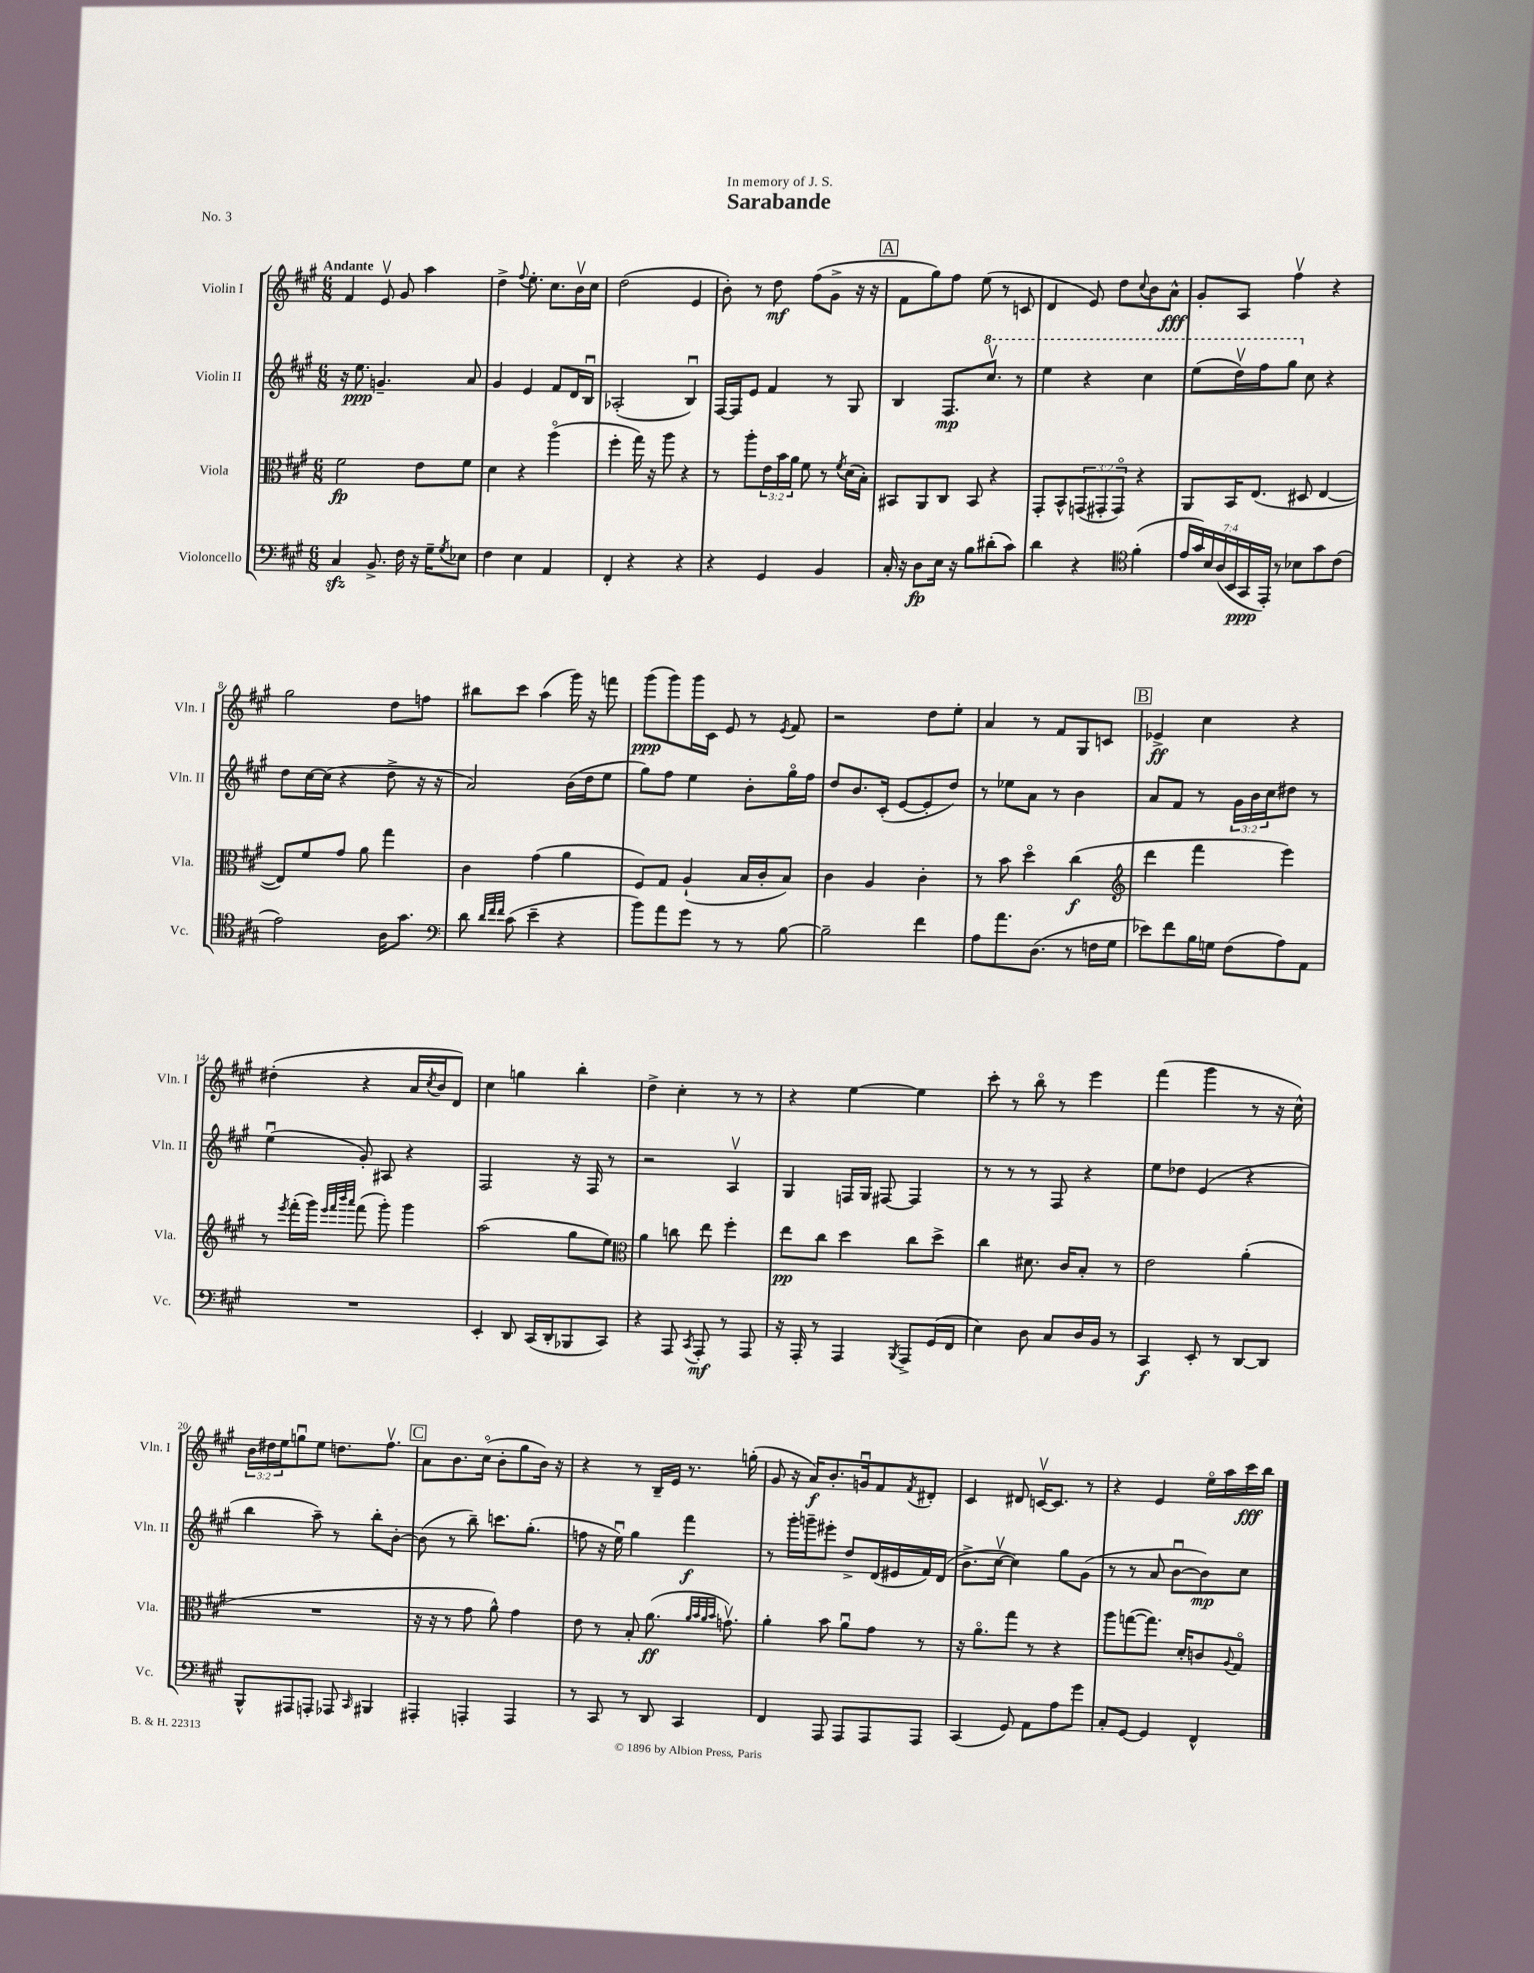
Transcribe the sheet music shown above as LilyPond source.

\header { title = "Sarabande" dedication = "In memory of J. S." piece = "No. 3" }
<<
\new StaffGroup <<
\new Staff = "s0" \with { instrumentName = "Violin I" shortInstrumentName = "Vln. I" } {
    \clef treble \key a \major \numericTimeSignature \time 6/8 \override Staff.TupletNumber.text = #tuplet-number::calc-fraction-text \tempo "Andante"
    fis'4 e'8\upbow gis'8 a''4 |
    d''4-> \appoggiatura { fis''8 } e''8.-. cis''8. b'16\upbow cis''16 |
    d''2( e'4 |
    b'8-.) r8 d''8\mf fis''8( gis'8-> r16 r16 |
    \mark \markup { \box "A" } fis'8 gis''8) fis''8 e''8( r8 c'8 |
    d'4 e'8) d''8 \appoggiatura { cis''8 } b'8 a'8-^\fff |
    gis'8-. a8 fis''4\upbow r4 |
    gis''2 d''8 f''8 |
    bis''8 cis'''8 a''4( gis'''16) r16 f'''8 |
    gis'''8\ppp( gis'''8) gis'''16 cis'16 e'8 r8 \acciaccatura { e'8 } fis'8 |
    r2 d''8 e''8-. |
    a'4 r8 fis'8 gis8 c'8 |
    \mark \markup { \box "B" } ees'4->\ff cis''4 r4 |
    dis''4-.( r4 a'16 \acciaccatura { cis''8 } b'16 d'8) |
    cis''4 g''4 b''4-. |
    d''4-> cis''4-. r8 r8 |
    r4 e''4~ e''4 |
    cis'''8-. r8 b''8\flageolet r8 e'''4 |
    fis'''4( gis'''4 r8 r16 cis''16-^) |
    \tuplet 3/2 { b'16 dis''16 e''16 } g''8\downbow e''8 d''8. fis''8.\upbow |
    \mark \markup { \box "C" } a'8 b'8. cis''16\flageolet( b'8-. gis''8 b'16) r16 |
    r4 r8 b16-- e'16 r8. g''16-.( |
    gis'8 r16 a'16\f) b'8.-. g'16\downbow fis'8 \acciaccatura { fis'8 } dis'8-. |
    cis'4 dis'8 c'16~\upbow c'8. r8 |
    r4 e'4 e''16\flageolet a''16 cis'''16\fff b''16 \bar "|." |
}
\new Staff = "s1" \with { instrumentName = "Violin II" shortInstrumentName = "Vln. II" } {
    \clef treble \key a \major \numericTimeSignature \time 6/8 \override Staff.TupletNumber.text = #tuplet-number::calc-fraction-text
    r16 e''8.\ppp g'4.-- a'8 |
    gis'4 e'4 fis'8 d'16 b16\downbow |
    aes2-.( b4\downbow) |
    fis16~ fis16 e'8 fis'4 r8 gis8 |
    \mark \markup { \box "A" } b4 fis8.\mp \ottava #1 cis'''8.\upbow r8 |
    e'''4 r4 cis'''4 |
    e'''8( d'''16\upbow) fis'''16 gis'''8 \ottava #0 cis''8 r4 |
    d''8 cis''16~ cis''16( r4 d''8-> r16 r16 |
    a'2) b'16( d''16 e''8 |
    gis''8) fis''8 e''4 b'8-. gis''16\flageolet fis''16 |
    d''8 b'8. cis'16-.( e'8~ e'8-. d''8) |
    r8 ees''8 a'8 r8 b'4 |
    \mark \markup { \box "B" } a'8 fis'8 r8 \tuplet 3/2 { gis'16 b'16 cis''16 } dis''8 r8 |
    e''4\downbow( gis'8-.) ais8 r4 |
    fis2 r16 fis16 r8 |
    r2 a4\upbow |
    gis4 f16 gis16 fis8~ fis4 |
    r8 r8 r8 fis8 r4 |
    e''8 des''8 e'4( r4 |
    b''4 a''8--) r8 b''8-. b'8~-. |
    \mark \markup { \box "C" } b'8( r8 b''8--) c'''8. gis''8.-.( |
    f''8 r16 e''16\downbow) gis''4 fis'''4\f |
    r8 gis'''16-. g'''16-- eis'''8-. d''8-> d'16( eis'16 fis'16) d'16( |
    b'8.-> cis''16~\upbow cis''4) gis''8 gis'8( |
    r8 r8 a'8 b'8~\downbow b'8\mp) cis''8 \bar "|." |
}
\new Staff = "s2" \with { instrumentName = "Viola" shortInstrumentName = "Vla." } {
    \clef alto \key a \major \numericTimeSignature \time 6/8 \override Staff.TupletNumber.text = #tuplet-number::calc-fraction-text
    fis'2\fp e'8 fis'8 |
    d'4 r4 a''4\flageolet( |
    fis''4-. gis''16) r16 a''8 r4 |
    r8 a''8-. \tuplet 3/2 { e'16 b'16 a'16 } fis'8 r8 \acciaccatura { fis'8 } d'16( b16-.) |
    \mark \markup { \box "A" } bis,8 a,8 cis8 bis,8 r4 |
    gis,8-. b,8-^ \tuplet 3/2 { g,8( gis,8-. gis,8\flageolet) } r4 |
    a,8 b,16 e8.( dis8 e4~ |
    e8) fis'8 gis'8 a'8 gis''4 |
    cis'4 gis'4( a'4 |
    fis8) gis8 a4-!( b16 cis'16-. b8) |
    cis'4 a4 cis'4-. |
    r8 b'8 d''4\flageolet cis''4\f( |
    \mark \markup { \box "B" } \clef treble d'''4 fis'''4 e'''4) |
    r8 \acciaccatura { e'''8 } fis'''16-.( gis'''16) \grace { e'''32 fis'''32 b'''32 a'''32 } fis'''8( gis'''8-.) gis'''4 |
    a''2( gis''8 e''8) |
    \clef alto a'4 c''8 e''8 fis''4-. |
    e''8\pp cis''8 d''4 cis''8 d''8-> |
    cis''4 dis'8. cis'16 b8-. r8 |
    e'2 a'4-.( |
    R2. |
    \mark \markup { \box "C" } r16 r16 r8 gis'8 a'8-^) gis'4 |
    e'8 r8 b8-. a'8.\ff( \grace { a'32 b'32 a'32 b'32 } g'8.\upbow) |
    a'4-. b'8 a'8\downbow gis'8 r8 |
    r16 a'8.\flageolet gis''8 r8 r4 |
    a''8 g''8~( g''8.) d'16-. c'8 \appoggiatura { a8 } gis8\flageolet \bar "|." |
}
\new Staff = "s3" \with { instrumentName = "Violoncello" shortInstrumentName = "Vc." } {
    \clef bass \key a \major \numericTimeSignature \time 6/8 \override Staff.TupletNumber.text = #tuplet-number::calc-fraction-text
    cis4\sfz b,8.-> fis16 r16 gis16-- \acciaccatura { gis8 } ees8 |
    fis4 e4 a,4 |
    fis,4-. r4 r4 |
    r4 gis,4 b,4 |
    \mark \markup { \box "A" } cis16-. r16 d8\fp e16 r16 b8 dis'8-.( cis'8) |
    d'4 r4 \clef tenor fis'4-.( |
    \tuplet 7/4 { e'16 gis'16) b16 a16( b,16 gis,16\ppp e,16-.) } r8 bes8 gis'8 cis'8( |
    e'2) a16 gis'8. |
    \clef bass d'8 \grace { d'32 fis'32 fis'32 } cis'8( e'4-- r4 |
    b'8) a'8 gis'8 r8 r8 b8~ |
    b2-- fis'4 |
    a8 a'8. d8.( r8 f16 gis16 |
    \mark \markup { \box "B" } ees'8) fis'8 b16 g16 fis8( a8) a,8 |
    R2. |
    e,4-. d,8 cis,16( d,16-. bes,,8 cis,8) |
    r4 a,,8 \acciaccatura { cis,8 } a,,8-.\mf r8 a,,8 |
    r16 a,,16-. r8 a,,4 \acciaccatura { b,,8 } a,,8-> gis,16( fis,16 |
    e4) d8 cis8 d16 b,16 r8 |
    cis,4\f e,8-. r8 d,8~ d,8 |
    b,,8-^ ais,,8 a,,8-. aes,,8 \grace { cis,16 } bis,,4 |
    \mark \markup { \box "C" } ais,,4-. a,,4-. a,,4 |
    r8 cis,8 r8 d,8 cis,4 |
    fis,4 a,,8 a,,8 a,,8 a,,8 |
    cis,4( gis,8) a,8 a8 gis'8 |
    cis8-. gis,8~ gis,4 fis,4-^ \bar "|." |
}
>>
>>
